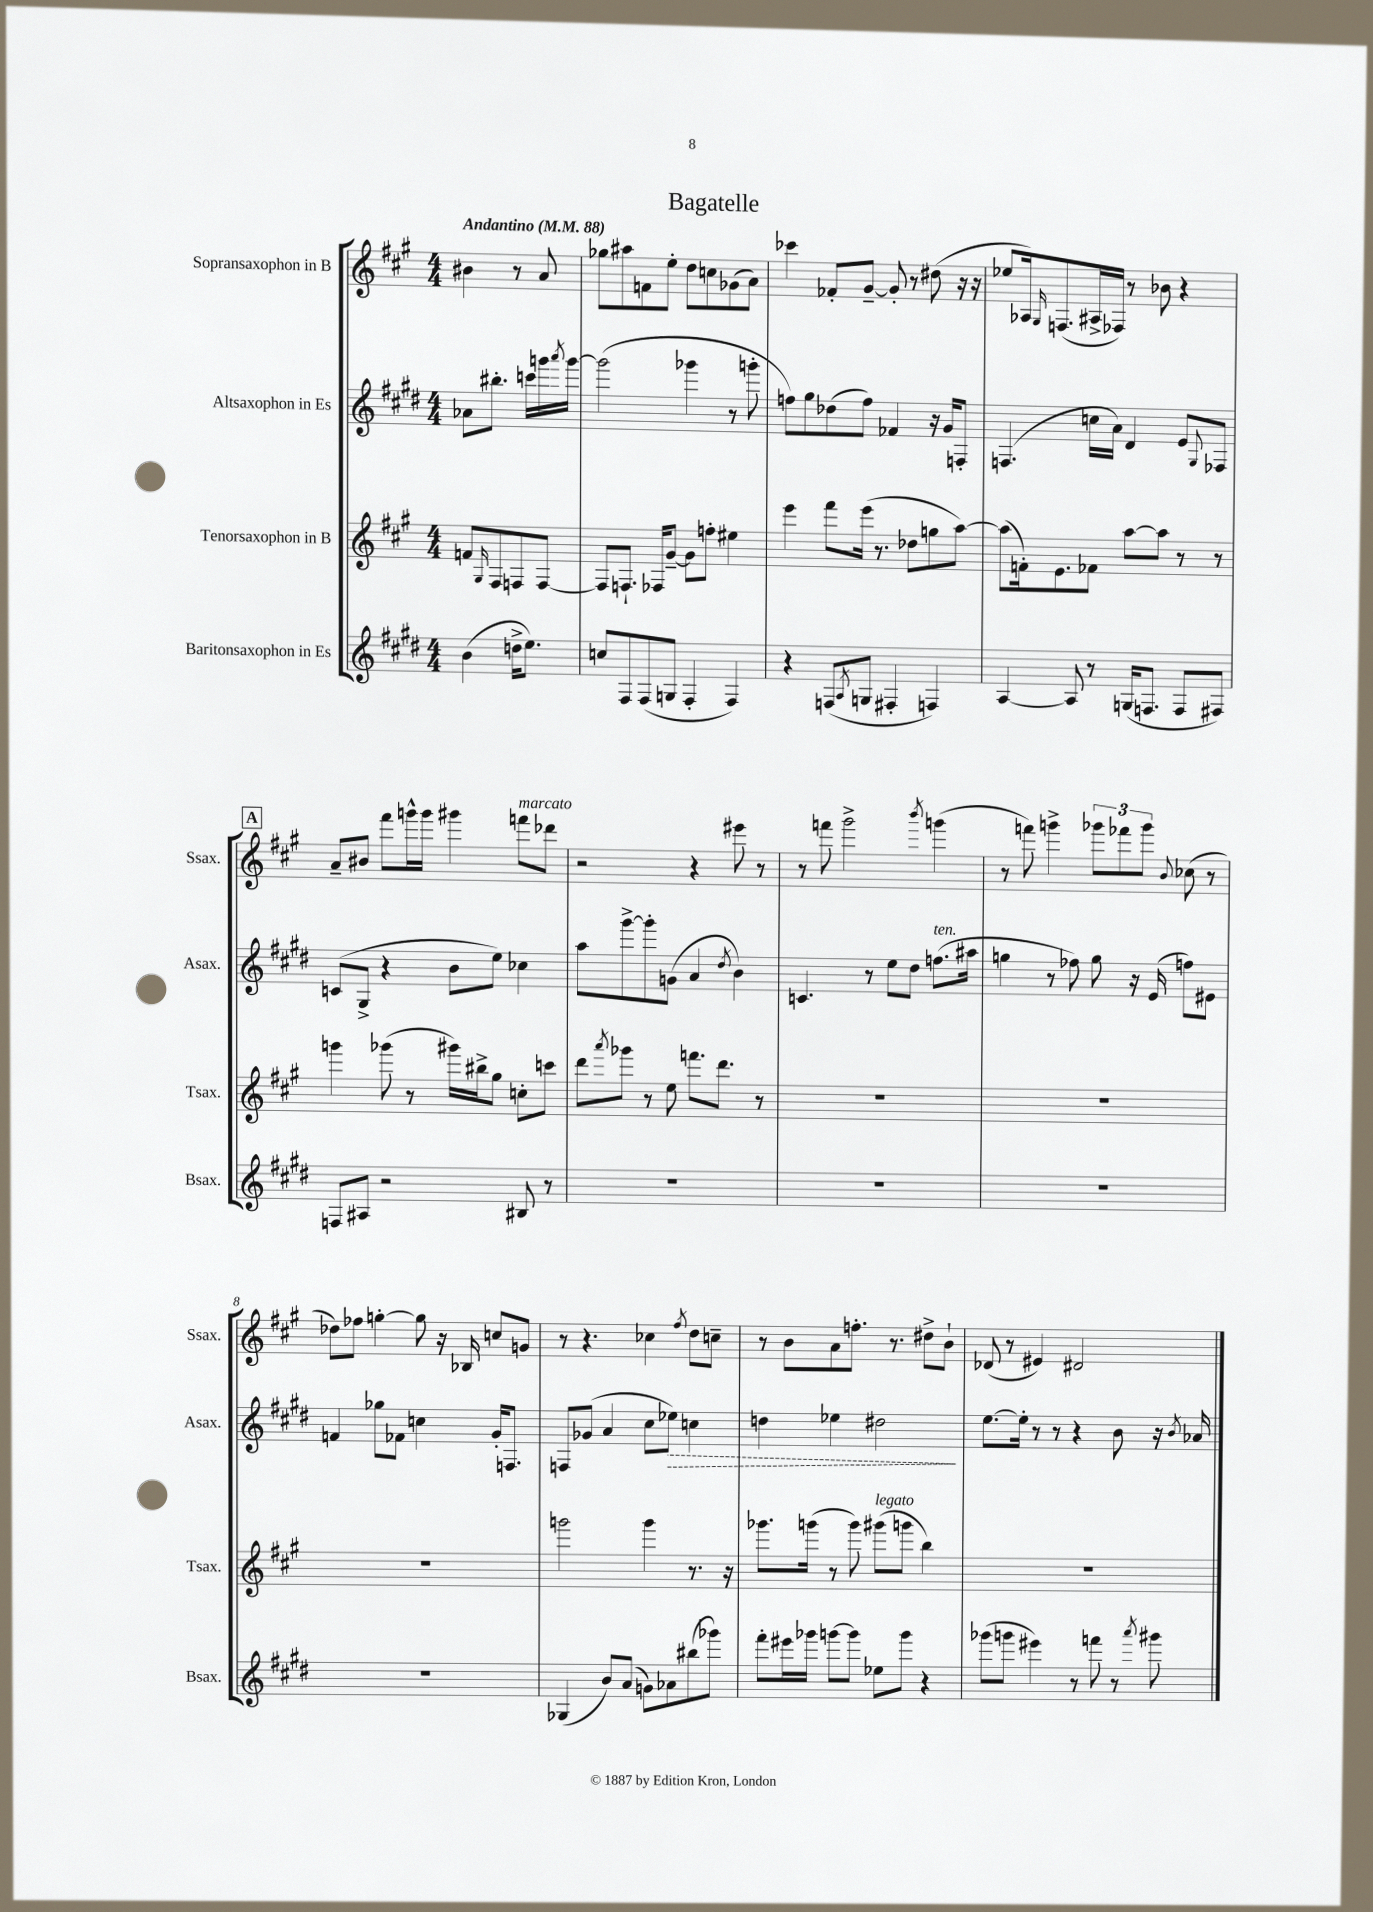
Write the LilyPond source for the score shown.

\header { title = "Bagatelle" }
<<
\new StaffGroup <<
\new Staff = "s0" \with { instrumentName = "Sopransaxophon in B" shortInstrumentName = "Ssax." } {
    \clef treble \key a \major \numericTimeSignature \time 4/4 \partial 2 \tempo "Andantino" 4 = 88
    bis'4 r8 a'8 |
    ges''8 ais''8 f'8 e''8-. d''8 c''8 ges'8( a'8) |
    ces'''4 fes'8-. gis'8~-- gis'8-. r8 dis''8( r16 r16 |
    ees''8 aes16) \grace { gis16 } f8.( ais16-> fes16) r8 bes'8 r4 |
    \mark \markup { \box "A" } a'8-- bis'8 fis'''8 g'''16-^ g'''16 gis'''4 f'''8^\markup { \italic "marcato" } des'''8 |
    r2 r4 eis'''8 r8 |
    r8 f'''8 gis'''2-> \acciaccatura { b'''8 } g'''4( |
    r8 f'''8) g'''4-> \tuplet 3/2 { ges'''8 fes'''8 ges'''8 } \appoggiatura { b'8 } ces''8( r8 |
    des''8) fes''8 g''4~-. g''8 r16 bes16 c''8 g'8 |
    r8 r4. ces''4 \acciaccatura { fis''8 } d''8 c''8-- |
    r8 b'8 a'8 f''8.-. r8. dis''8-> b'8-! |
    des'8( r8 eis'4) dis'2 \bar "|." |
}
\new Staff = "s1" \with { instrumentName = "Altsaxophon in Es" shortInstrumentName = "Asax." } {
    \clef treble \key e \major \numericTimeSignature \time 4/4 \partial 2
    aes'8 bis''8.-. c'''16 g'''16 \acciaccatura { a'''8 } g'''16~ |
    g'''2( ges'''4 r8 g'''8-. |
    f''8) gis''8 des''8( f''8) fes'4 r16 gis'16 f8-. |
    f4.( c''16 a'16) dis'4 e'8 \appoggiatura { gis8 } fes8 |
    \mark \markup { \box "A" } c'8( gis8-> r4 b'8 e''8) ces''4 |
    a''8 gis'''8~-> gis'''8-. g'8( a'4 \acciaccatura { dis''8 } b'4) |
    c'4. r8 e''8 dis''8 f''8.^\markup { \italic "ten." }( ais''16 |
    g''4 r8 fes''8) g''8 r16 e'16( f''8) eis'8 |
    f'4 ges''8 fes'8 c''4 gis'16-. f8. |
    f8 ges'8( a'4 cis''8 \once \override Hairpin.style = #'dashed-line ees''8\>) c''4 |
    d''4 ees''4 dis''2\! |
    e''8.~ e''16-. r8 r8 r4 b'8 r16 \acciaccatura { b'8 } aes'16 \bar "|." |
}
\new Staff = "s2" \with { instrumentName = "Tenorsaxophon in B" shortInstrumentName = "Tsax." } {
    \clef treble \key a \major \numericTimeSignature \time 4/4 \partial 2
    f'8 \grace { gis16 } fis8 f8 f8~ |
    f8 f8.-! fes16 gis'8~-- gis'8 f''8-. eis''4 |
    e'''4 fis'''8 e'''16( r8. des''8 g''8 a''8~) |
    a''8( f'16-.) e'8. fes'8 a''8~ a''8 r8 r8 |
    \mark \markup { \box "A" } g'''4 ges'''8( r8 gis'''16) bis''16-> gis''8 c''8-. c'''8 |
    d'''8 \acciaccatura { a'''8 } ges'''8 r8 e''8 f'''8. d'''8. r8 |
    R1 |
    R1 |
    R1 |
    g'''2 g'''4 r8. r16 |
    ges'''8. g'''16( r8 g'''8) gis'''8^\markup { \italic "legato" }( g'''8 b''4) |
    R1 \bar "|." |
}
\new Staff = "s3" \with { instrumentName = "Baritonsaxophon in Es" shortInstrumentName = "Bsax." } {
    \clef treble \key e \major \numericTimeSignature \time 4/4 \partial 2
    b'4( d''16-> e''8.) |
    c''8 fis8 fis8( g8 fis4-. fis4) |
    r4 f8( \acciaccatura { a8 } g8 fis4-. f4) |
    a4~ a8 r8 g16( f8. f8 fis8) |
    \mark \markup { \box "A" } f8 ais8 r2 bis8 r8 |
    R1 |
    R1 |
    R1 |
    R1 |
    ges4( b'8) a'8( g'8) aes'8 bis''8( ges'''8) |
    fis'''8-. eis'''16 ges'''16 g'''8~ g'''8 ees''8 g'''8 r4 |
    ges'''8( g'''8 eis'''4) r8 f'''8 r8 \acciaccatura { a'''8 } gis'''8 \bar "|." |
}
>>
>>
